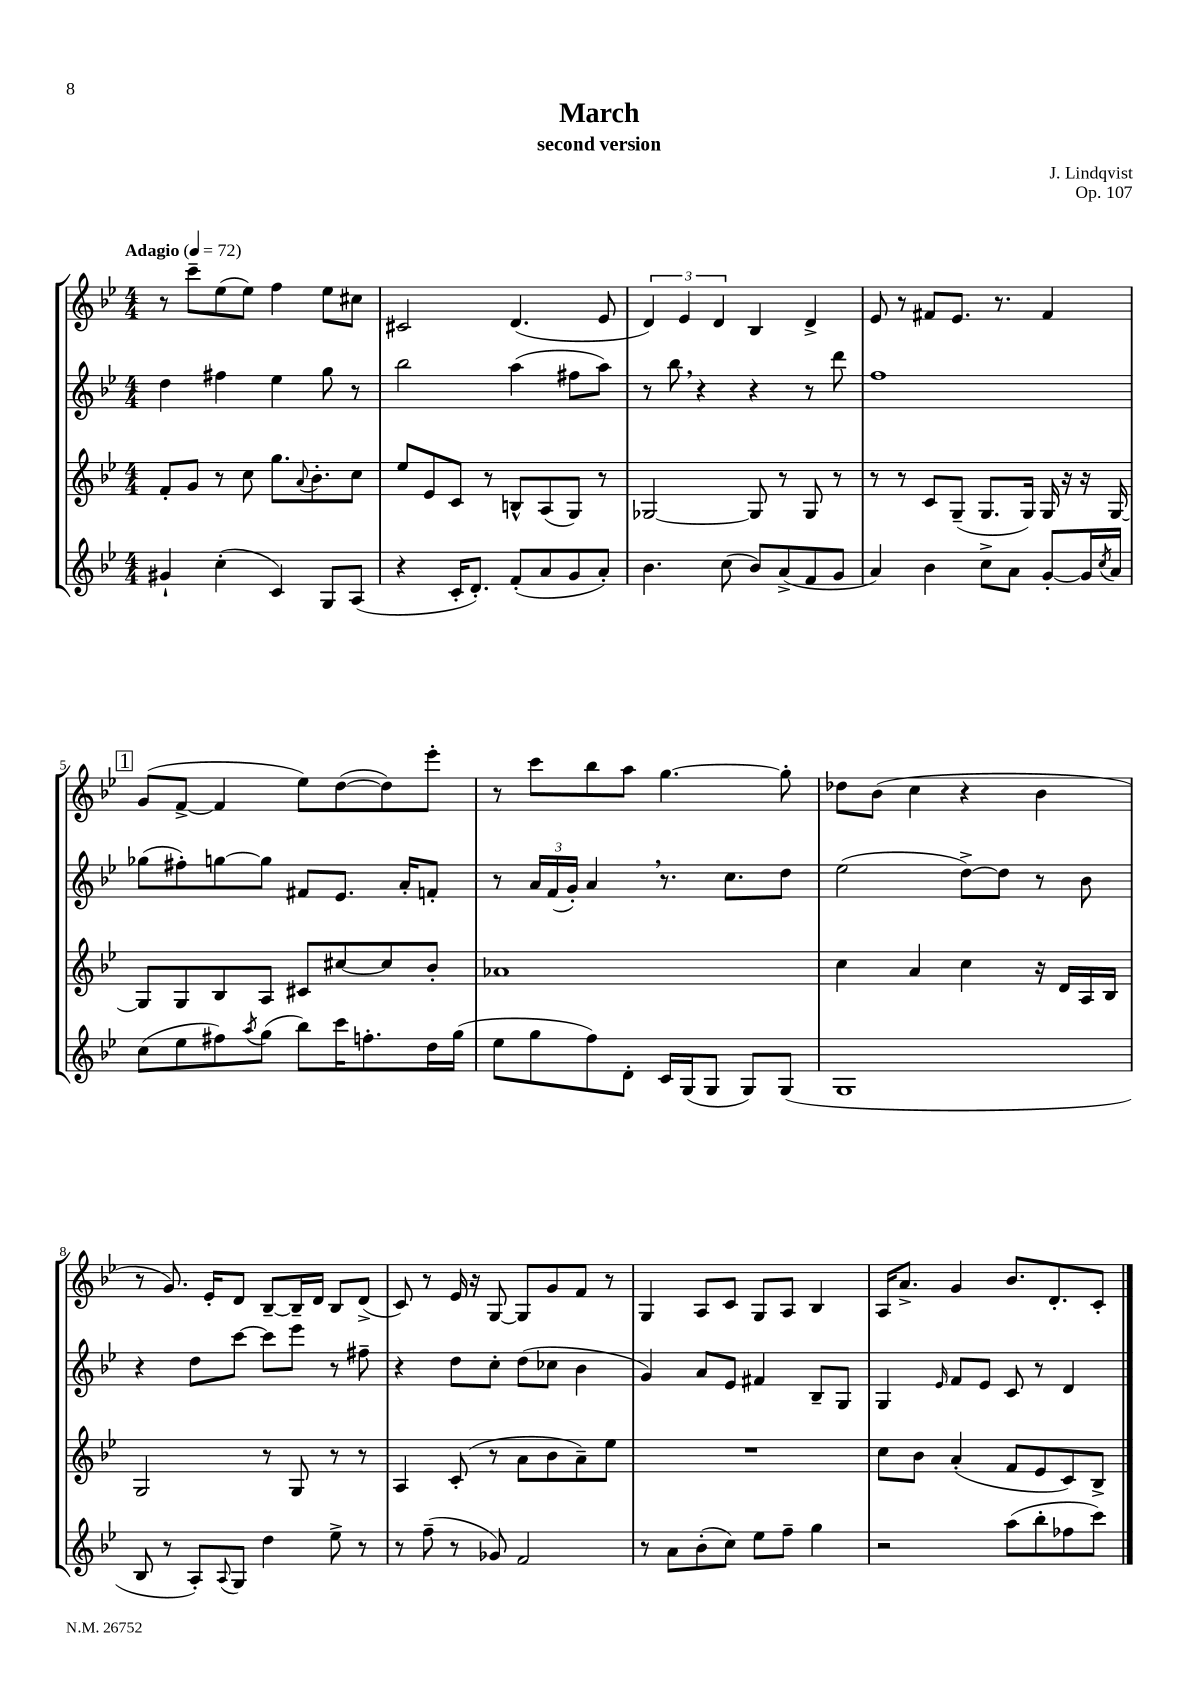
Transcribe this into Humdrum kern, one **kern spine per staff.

**kern	**kern	**kern	**kern
*staff4	*staff3	*staff2	*staff1
*clefG2	*clefG2	*clefG2	*clefG2
*k[b-e-]	*k[b-e-]	*k[b-e-]	*k[b-e-]
*M4/4	*M4/4	*M4/4	*M4/4
*MM72	*MM72	*MM72	*MM72
4g#`/	8f'/L	4dd\	8r
.	8g/J	.	8ccc~\L
(4cc'\	8r	4ff#\	(8ee-\
.	8cc\	.	8ee-\J)
4c/)	8.gg\L	4ee-\	4ff\
.	8qqa/	.	.
.	8.b-'\	.	.
8G/L	.	8gg\	8ee-\L
(8A/J	8cc\J	8r	8cc#\J
=	=	=	=
4r	8ee-/L	2bb-\	2c#/
.	8e-/	.	.
16c'/LK	8c/J	.	.
8.d'/J)	.	.	.
.	8r	.	.
(8f'/L	8B^^/L	(4aa\	(4.d/
8a/	(8A/	.	.
8g/	8G/J)	8ff#\L	.
8a'/J)	8r	8aa\J)	8e-/
=	=	=	=
4.b-\	[2G-/	8r	6d/)
.	.	8bb-\	.
.	.	.	6e-/
.	.	4r	.
.	.	.	6d/
(8cc\	.	.	.
8b-/L)	8G-/]	4r	4B-/
(8a^/	8r	.	.
8f/	8G-/	8r	4d^/
8g/J	8r	8ddd\	.
=	=	=	=
4a/)	8r	1ff	8e-/
.	8r	.	8r
4b-\	8c/L	.	8f#/L
.	(8G~/J	.	8.e-/J
8cc^\L	8.G/L	.	.
.	.	.	8.r
8a\J	.	.	.
.	16G/Jk)	.	.
[8g'/L	16G/	.	4f#/
.	16r	.	.
16g/]L	16r	.	.
8qcc/	.	.	.
16a/JJ	[16G/	.	.
=	=	=	=
(8cc\L	8G/]L	(8gg-\L	(8g/L
8ee-\	8G/	8ff#'\)	[8f^/J
8ff#\)	8B-/	[8gg\	4f/]
8qaa/	.	.	.
(8gg\J	8A/J	8gg\]J	.
8bb-\L)	8c#/L	8f#/L	8ee-\L)
16ccc\K	[8cc#/	8.e-/J	([8dd\
8.ff'\	.	.	.
.	8cc#/]	.	8dd\])
.	.	16a'/LK	.
16dd\L	8b-'/J	8f'/J	8eee-'\J
(16gg\JJ	.	.	.
=	=	=	=
8ee-\L	1a-	8r	8r
8gg\	.	24a/LL	8ccc\L
.	.	(24f/	.
.	.	24g'/JJ)	.
8ff\)	.	4a/	8bb-\
8d'\J	.	.	8aa\J
16c/LL	.	8.r	[4.gg\
(16G/J	.	.	.
8G/J	.	.	.
.	.	8.cc\L	.
8G/L)	.	.	.
(8G/J	.	8dd\J	8gg'\]
=	=	=	=
1G	4cc\	(2ee-\	8dd-\L
.	.	.	(8b-\J
.	4a/	.	4cc\
.	4cc\	[8dd^\L)	4r
.	.	8dd\]J	.
.	16r	8r	4b-\
.	16d/LL	.	.
.	16A/	8b-\	.
.	16B-/JJ	.	.
=	=	=	=
8B-/	2G/	4r	8r
8r	.	.	8.g/)
8A'/L)	.	8dd\L	.
.	.	.	16e-'/LK
8qqA/	.	.	.
8G/J	.	[8ccc\J	8d/J
4dd\	8r	8ccc\]L	[8B-~/L
.	8G/	8eee-\J	16B-~/]L
.	.	.	16d/JJ
8ee-^\	8r	8r	8B-/L
8r	8r	8ff#~\	(8d^/J
=	=	=	=
8r	4A/	4r	8c/)
(8ff~\	.	.	8r
8r	(8c'/	8dd\L	16e-/
.	.	.	16r
8g-/)	8r	8cc'\J	[8G/
2f/	8a\L	(8dd\L	8G/]L
.	8b-\	8cc-\J	8g/
.	8a~\)	4b-\	8f/J
.	8ee-\J	.	8r
=	=	=	=
8r	1r	4g/)	4G/
8a\L	.	.	.
(8b-'\	.	8a/L	8A/L
8cc\J)	.	8e-/J	8c/J
8ee-\L	.	4f#/	8G/L
8ff~\J	.	.	8A/J
4gg\	.	8B-~/L	4B-/
.	.	8G/J	.
=	=	=	=
2r	8cc\L	4G/	16A/LK
.	.	.	8.a^/J
.	8b-\J	.	.
.	.	16qqe-/	.
.	(4a'/	8f/L	4g/
.	.	8e-/J	.
(8aa\L	8f/L	8c/	8.b-/L
8bb-'\	8e-/	8r	.
.	.	.	8.d'/
8ff-\	8c/)	4d/	.
8ccc\J)	8B-^/J	.	8c'/J
==	==	==	==
*-	*-	*-	*-
